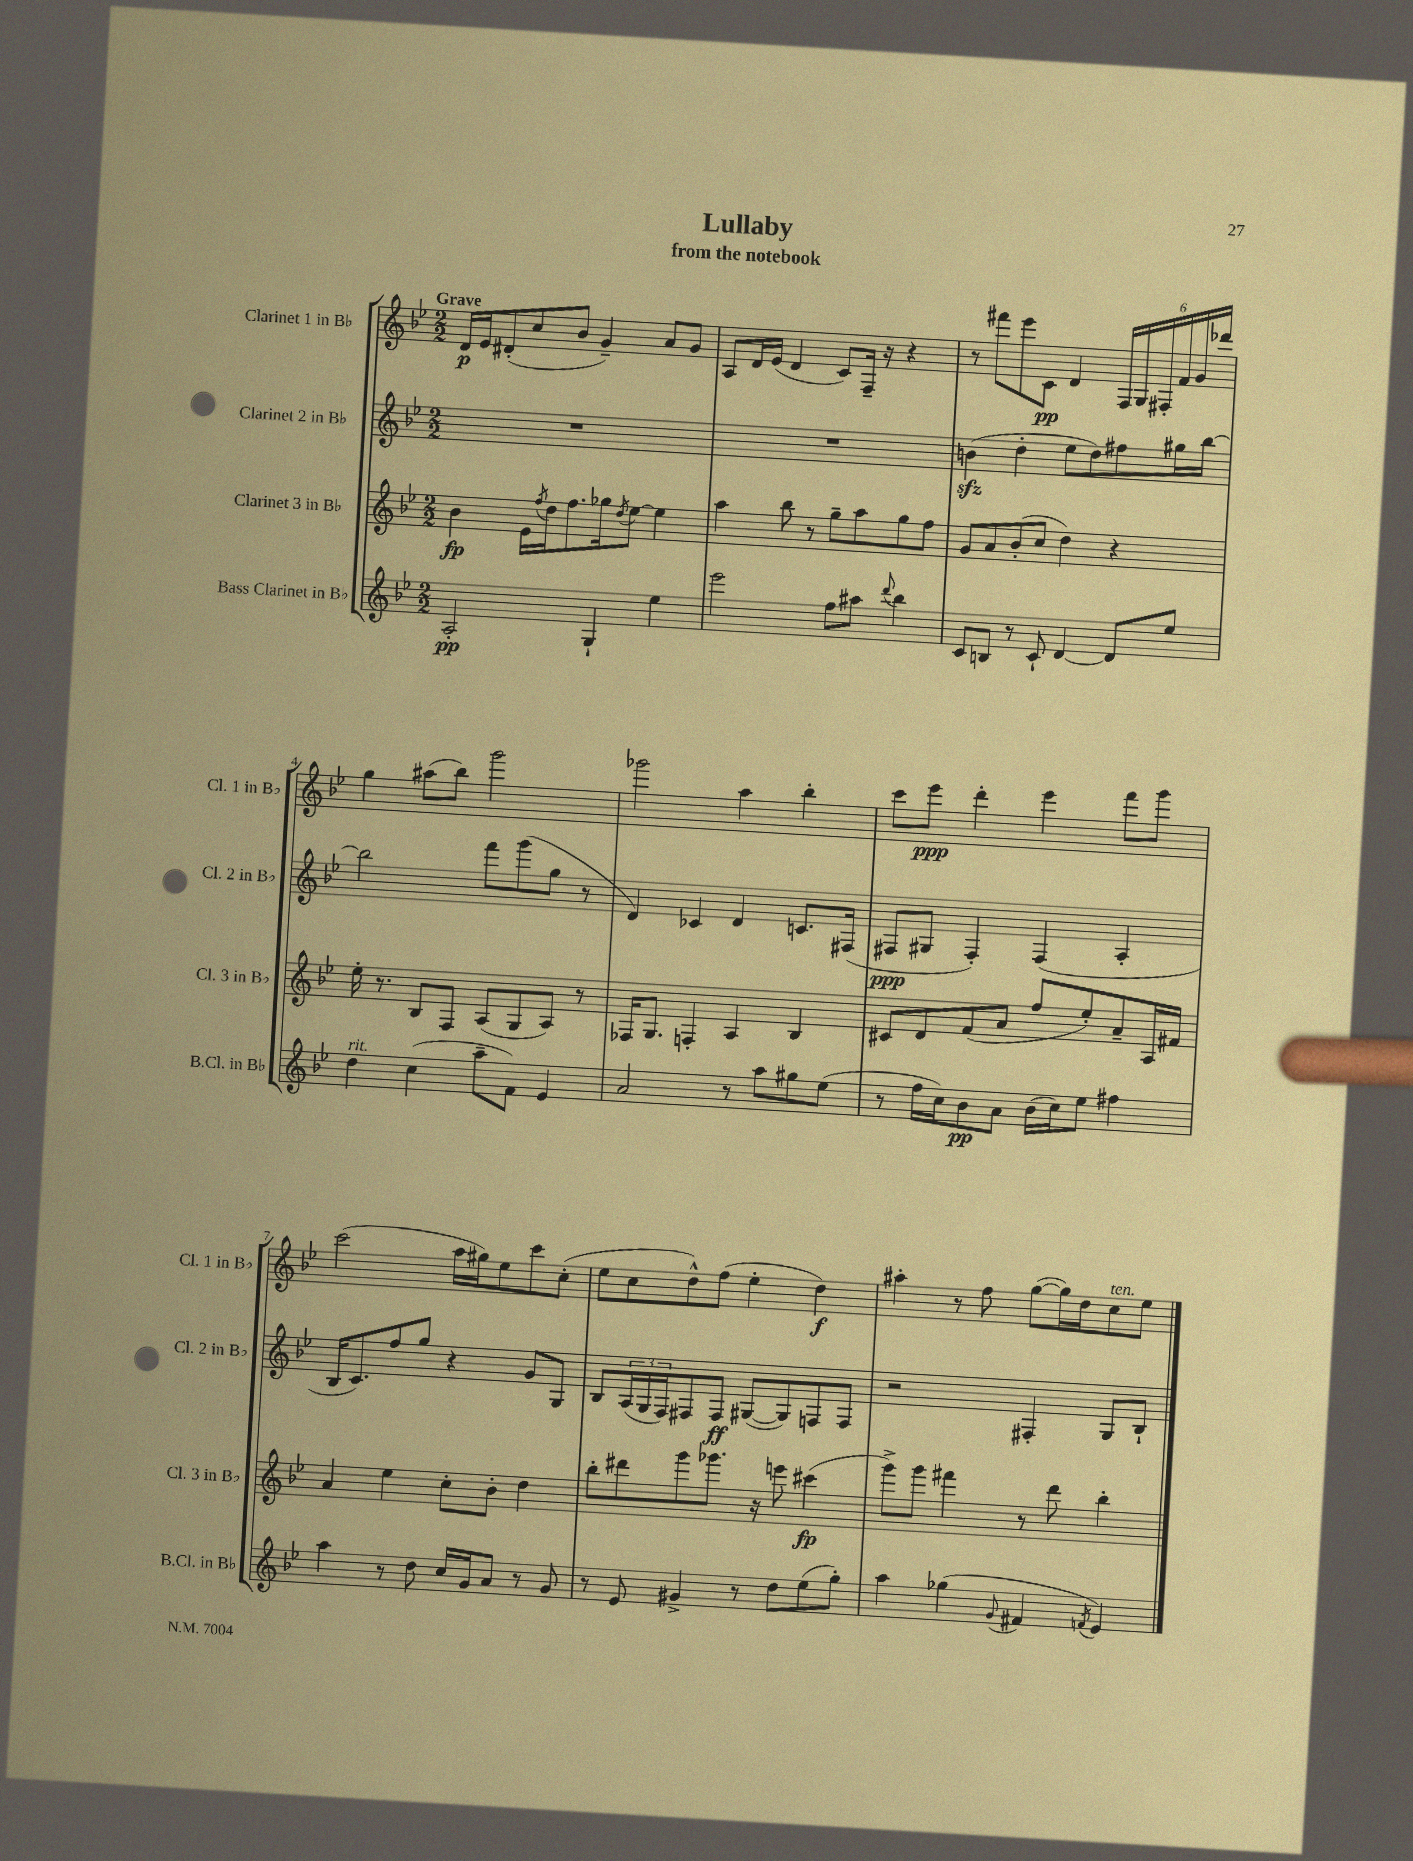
\header { title = "Lullaby" subtitle = "from the notebook" }
<<
\new StaffGroup <<
\new Staff = "s0" \with { instrumentName = "Clarinet 1 in Bb" shortInstrumentName = "Cl. 1 in Bb" } {
    \clef treble \key bes \major \numericTimeSignature \time 2/2 \tempo "Grave"
    d'16\p ees'16 dis'8-.( c''8 bes'8 g'4--) a'8 g'8 |
    a8 d'16 ees'16( d'4 c'8) f16-- r16 r4 |
    r8 fis'''8 ees'''8 c'8\pp d'4 \tuplet 6/4 { f16 g16 fis16-. f'16 g'16 des'''16 } |
    g''4 ais''8( bes''8) g'''2 |
    ges'''2 a''4 bes''4-. |
    c'''8 ees'''8\ppp d'''4-. ees'''4 f'''8 g'''8 |
    c'''2( a''16 gis''16) ees''8 c'''8 c''8-.( |
    ees''8 c''8 d''8-^) f''8( ees''4-. d''4\f) |
    ais''4-. r8 f''8 g''8~( g''16) d''16 c''8^\markup { \italic "ten." } ees''8 \bar "|." |
}
\new Staff = "s1" \with { instrumentName = "Clarinet 2 in Bb" shortInstrumentName = "Cl. 2 in Bb" } {
    \clef treble \key bes \major \numericTimeSignature \time 2/2
    R1 |
    R1 |
    b'4\sfz( d''4-. ees''8 d''8) fis''8 gis''16 bes''16~ |
    bes''2 f'''8 g'''8( g''8 r8 |
    d'4) ces'4 d'4 c'8. fis16( |
    fis8\ppp gis8 fis4-.) fis4( a4-. |
    bes16 c'8.) f''8 g''8 r4 g'8 g8 |
    bes8 \tuplet 3/2 { a16( g16 f16) } fis8 fis8\ff gis8~( gis8) f8 f8 |
    r2 fis4-. g8 bes8-! \bar "|." |
}
\new Staff = "s2" \with { instrumentName = "Clarinet 3 in Bb" shortInstrumentName = "Cl. 3 in Bb" } {
    \clef treble \key bes \major \numericTimeSignature \time 2/2
    bes'4\fp ees'16 \acciaccatura { f''8 } d''16 f''8. ges''16 \acciaccatura { d''8 } ees''8~ ees''4 |
    a''4 bes''8 r8 g''8-- a''8 g''8 f''8 |
    g'8 a'8 bes'8-.( c''8 d''4) r4 |
    ees''16-. r8. bes8 f8 a8( g8 a8) r8 |
    fes16 g8. f4-. a4 bes4 |
    cis'8 d'8 f'8( a'8 f''8 ees''8-.) a'8-- a16 fis'16 |
    a'4 ees''4 c''8-. bes'8-. d''4 |
    bes''8-. dis'''8 g'''8 ges'''8. r16 e'''8 cis'''4\fp( |
    g'''8->) g'''8 fis'''4 r8 d'''8 bes''4-. \bar "|." |
}
\new Staff = "s3" \with { instrumentName = "Bass Clarinet in Bb" shortInstrumentName = "B.Cl. in Bb" } {
    \clef treble \key bes \major \numericTimeSignature \time 2/2
    a2-.\pp g4-! ees''4 |
    ees'''2 f''8 ais''8 \appoggiatura { d'''8 } bes''4 |
    c'8 b8 r8 c'8-! d'4~ d'8 ees''8 |
    d''4^\markup { \italic "rit." } c''4( a''8-- f'8) ees'4 |
    a'2 r8 a''8 gis''8 ees''8( |
    r8 f''16 c''16) bes'8\pp a'8 bes'16( c''16) ees''8 fis''4 |
    a''4 r8 d''8 c''16 g'16 a'8 r8 g'8 |
    r8 ees'8 gis'4-> r8 d''8 ees''8( g''8-.) |
    a''4 ges''4( \appoggiatura { g'8 } fis'4 \acciaccatura { f'8 } ees'4) \bar "|." |
}
>>
>>
